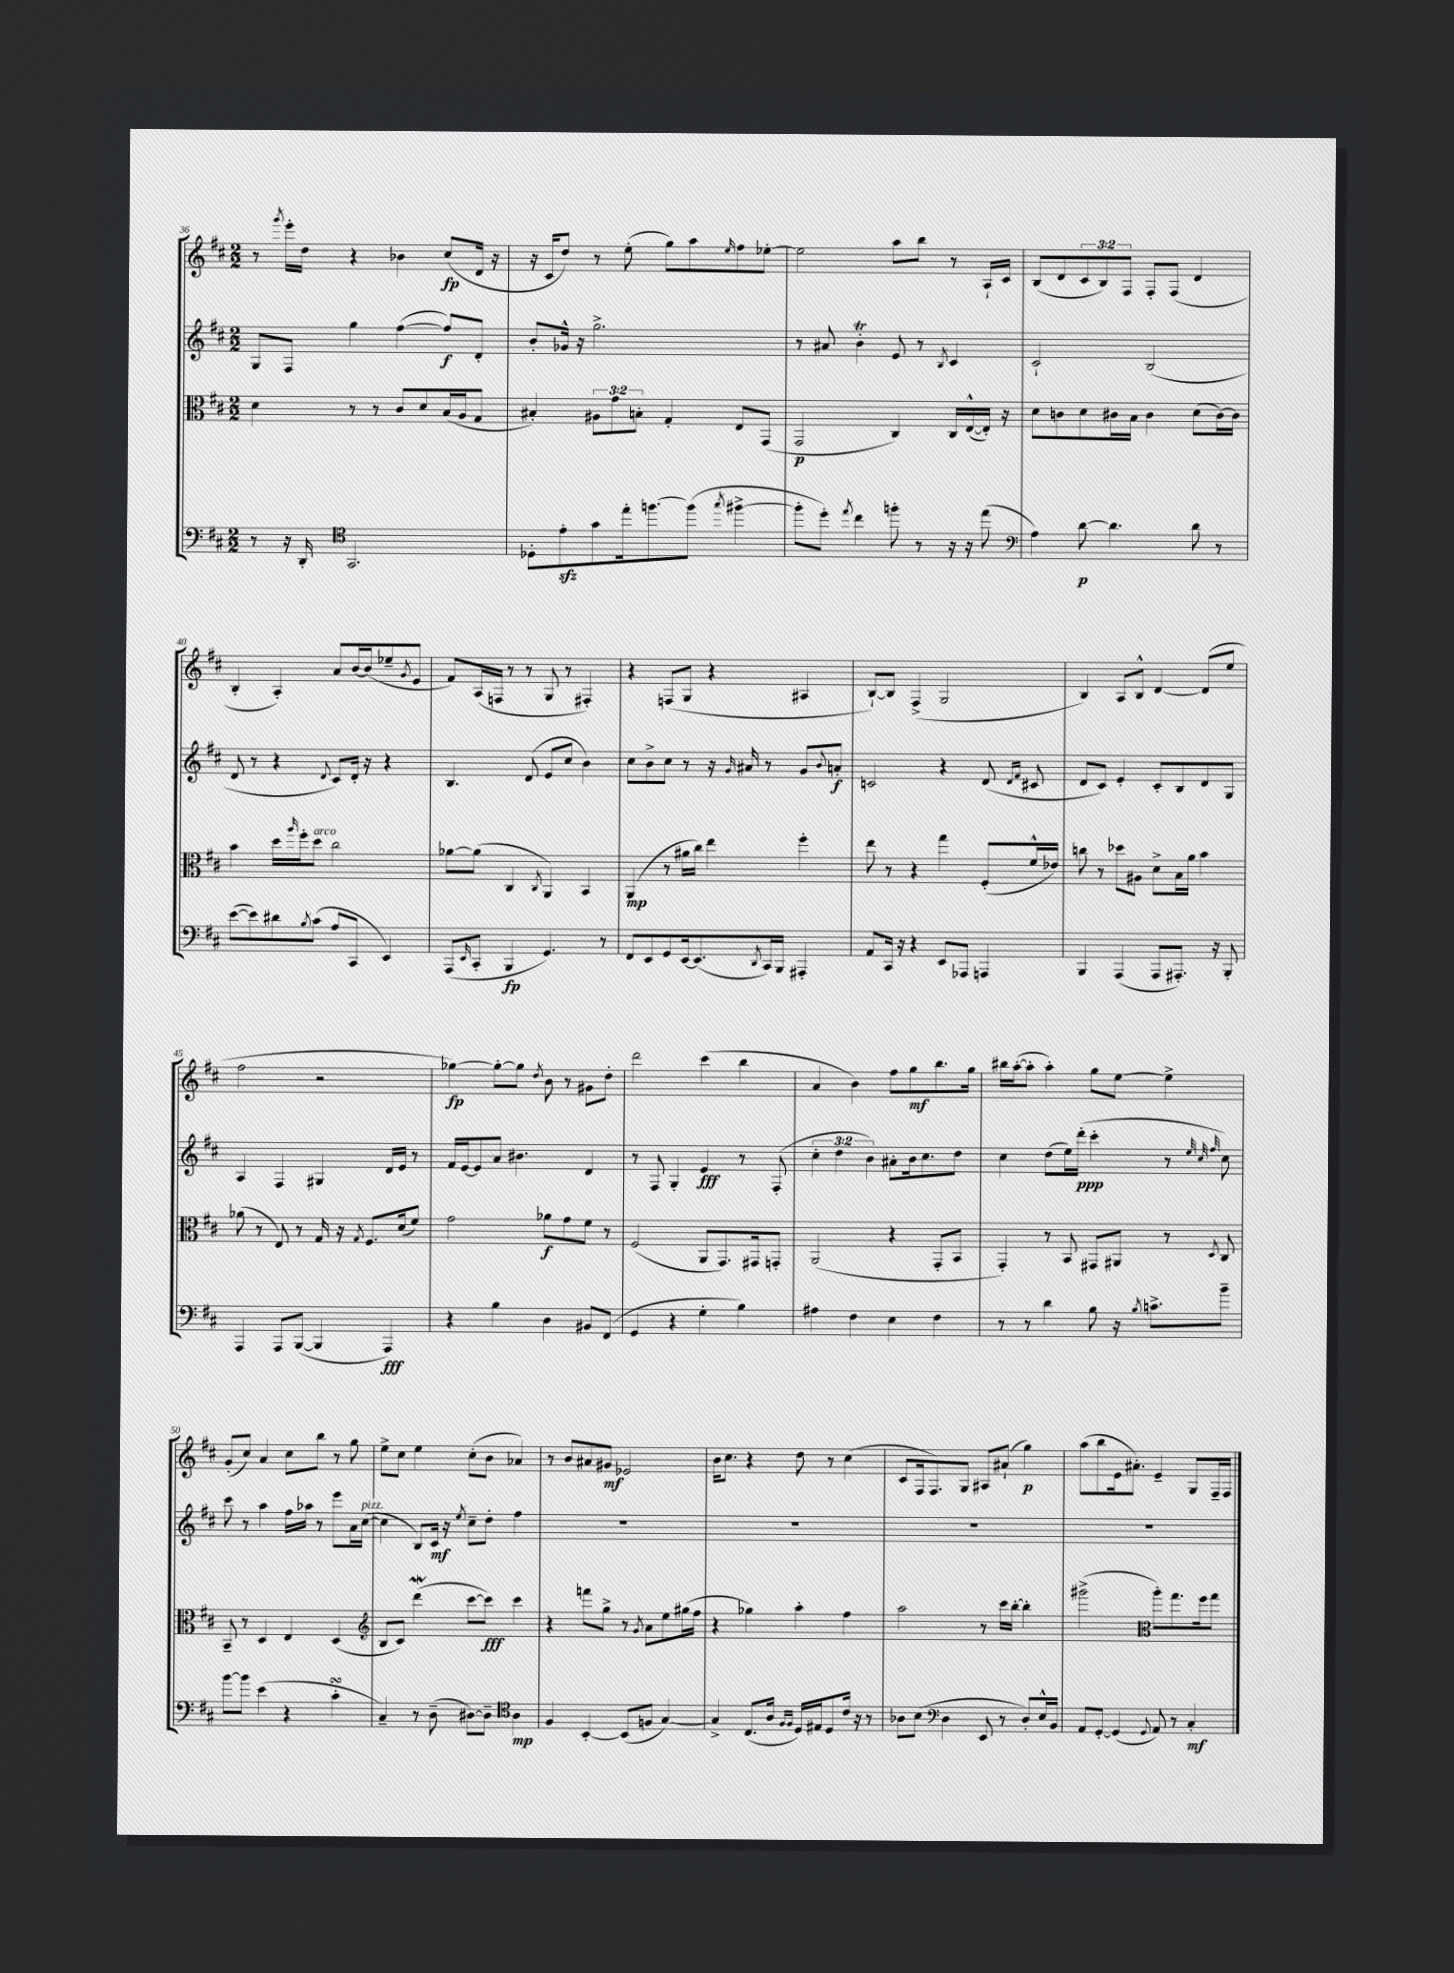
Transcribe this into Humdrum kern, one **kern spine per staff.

**kern	**dynam	**kern	**dynam	**kern	**dynam	**kern	**dynam
*part4	*part4	*part3	*part3	*part2	*part2	*part1	*part1
*staff4	*staff4	*staff3	*staff3	*staff2	*staff2	*staff1	*staff1
*clefF4	*	*clefC3	*	*clefG2	*	*clefG2	*
*k[f#c#]	*	*k[f#c#]	*	*k[f#c#]	*	*k[f#c#]	*
*M2/2	*	*M2/2	*	*M2/2	*	*M2/2	*
=36	=36	=36	=36	=36	=36	=36	=36
8r	.	4d\	.	8G/L	.	8r	.
.	.	.	.	.	.	8qggg/	.
16r	.	.	.	8F#/J	.	16eee'\LL	.
16DD'/	.	.	.	.	.	16dd\JJ	.
*clefC4	*	*	*	*	*	*	*
2.GG/	.	8r	.	4gg\	.	4r	.
.	.	8r	.	.	.	.	.
.	.	8c#/L	.	([4ff#\	.	4b-X\	.
.	.	8d/	.	.	.	.	.
.	.	(16B/L	.	8ff#/L])	f	(8cc#/L	fp
.	.	16A/J	.	.	.	.	.
.	.	8G/J	.	8d'/J	.	16d/Jk	.
.	.	.	.	.	.	16r	.
=37	=37	=37	=37	=37	=37	=37	=37
8D-X'\L	.	4B#X'/)	.	8b'/L	.	16r	.
.	.	.	.	.	.	16c#/KL	.
8ezz'\	.	.	.	16g-X^^/Jk	.	8dd/J)	.
.	.	.	.	16r	.	.	.
8g\	.	12A#X\L	.	2.gg^\	.	8r	.
.	.	12g\	.	.	.	.	.
16ee'\k	.	.	.	.	.	(8ee'\	.
.	.	12Bn'\J	.	.	.	.	.
[8.ffn\	.	.	.	.	.	.	.
.	.	4G'/	.	.	.	8gg\L)	.
(8ff\J]	.	.	.	.	.	8aa\	.
8qgg/	.	.	.	.	.	16qqee/	.
[4ff#X^\	.	8E/L	.	.	.	8ff#\	.
.	.	(8GG/J	.	.	.	[8ee-X'\J	.
=38	=38	=38	=38	=38	=38	=38	=38
8ff#'\L]	.	2GG/	p	8r	.	2ee-\]	.
8dd'\J)	.	.	.	8a#X/	.	.	.
8qee/	.	.	.	.	.	.	.
4cc#\	.	.	.	4bT'\	.	.	.
8ffn'\	.	4C#/)	.	8e/	.	8aa\L	.
8r	.	.	.	8r	.	8bb\J	.
.	.	.	.	8qB/	.	.	.
16r	.	16C#/LL	.	4c#/	.	8r	.
16r	.	([16E^^/	.	.	.	.	.
(8ee\	.	16E'/JJ])	.	.	.	16A`/LL	.
.	.	16r	.	.	.	16c#/JJ	.
=39	=39	=39	=39	=39	=39	=39	=39
*clefF4	*	*	*	*	*	*	*
4A\)	.	8d\L	.	2c#`/	.	(8B/L	.
.	.	8cn\	.	.	.	8d/	.
[8d\	p	8d\	.	.	.	12c#/	.
.	.	.	.	.	.	12B/)	.
4.d\]	.	16c#X\L	.	.	.	.	.
.	.	.	.	.	.	12F#/J	.
.	.	16B\JJ	.	.	.	.	.
.	.	4c#\	.	(2B/	.	8F#'/L	.
.	.	.	.	.	.	(8F#/J	.
8d\	.	(8d\L	.	.	.	4d/	.
8r	.	[16c#\L)	.	.	.	.	.
.	.	16c#\JJ]	.	.	.	.	.
!!LO:LB:g=z
=40	=40	=40	=40	=40	=40	=40	=40
([8e\L	.	4b\	.	8d/	.	4B'/	.
8e\])	.	.	.	8r	.	.	.
8d#X\	.	16dd\LL	.	4r	.	4A'/)	.
.	.	16qqaa/	.	.	.	.	.
.	.	16ff#'\J	.	.	.	.	.
8qB/	.	.	.	.	.	.	.
!	!	!LO:TX:a:i:t=arco	!	!	!	!	!
(8c#\J	.	8dd\J	.	.	.	.	.
.	.	.	.	8qqd/	.	.	.
8A/L	.	2cc#\	.	8c#/L)	.	8a/L	.
8CC#/J	.	.	.	16d'/Jk	.	[16b/L	.
.	.	.	.	16r	.	(16b/J]	.
4EE/)	.	.	.	4r	.	8ee-X~/	.
.	.	.	.	.	.	8qg/	.
.	.	.	.	.	.	8e/J	.
=41	=41	=41	=41	=41	=41	=41	=41
(8AAA/L	.	[8a-X\L	.	4.B/	.	8f#/L)	.
16qqEE/	.	.	.	.	.	.	.
8CC#'/J	.	(8a-\J]	.	.	.	(16A/L	.
.	.	.	.	.	.	16Fn/JJ	.
4BBB/	fp	4C#/	.	.	.	8r	.
.	.	.	.	(8d/	.	8r	.
.	.	8qC#/	.	.	.	.	.
4.GG/)	.	4AA/)	.	8e/L	.	8G/	.
.	.	.	.	8cc#/J	.	8r	.
.	.	4BB/	.	4b\)	.	4F#X'/)	.
8r	.	.	.	.	.	.	.
=42	=42	=42	=42	=42	=42	=42	=42
8FF#/L	.	(4AA/	mp	8cc#\L	.	4r	.
8EE/	.	.	.	8b^\	.	.	.
8GG/	.	8r	.	8cc#\J	.	(8Fn/L	.
[16EE/k	.	16a#X\LL	.	8r	.	8G/J	.
(8.EE/]	.	16cc#\JJ)	.	.	.	.	.
.	.	4ee\	.	16r	.	4r	.
.	.	.	.	16qqg/	.	.	.
.	.	.	.	16a#X/	.	.	.
8qDD/	.	.	.	.	.	.	.
16CC#/L)	.	.	.	8r	.	.	.
16BBB/JJ	.	.	.	.	.	.	.
4AAA#X'/	.	4ff#'\	.	8g/L	.	4A#X/	.
.	.	.	.	8qqb/	.	.	.
.	.	.	.	8an'/J	f	.	.
=43	=43	=43	=43	=43	=43	=43	=43
8AA/L	.	8ee\	.	2cn/	.	[8B`/L)	.
16CC#/Jk	.	8r	.	.	.	8B/J]	.
16r	.	.	.	.	.	.	.
4r	.	4r	.	.	.	(4F#^/	.
8EE/L	.	4gg\	.	4r	.	2G/	.
8AAA-X/J	.	.	.	.	.	.	.
4AAAn/	.	(8F#'/L	.	(8d/	.	.	.
.	.	.	.	16qqd/LL	.	.	.
.	.	.	.	16qqf#/JJ	.	.	.
.	.	16f#^^/L	.	8c#X/	.	.	.
.	.	16e-X/JJ)	.	.	.	.	.
=44	=44	=44	=44	=44	=44	=44	=44
4BBB/	.	8ccn\	.	8d/L	.	4B/)	.
.	.	8r	.	8c#/J)	.	.	.
(4AAA/	.	8dd-X\L	.	4e'/	.	8A/L	.
.	.	8A#X\J	.	.	.	8B^^/J	.
8AAA/L	.	8d^\L	.	8c#'/L	.	[4d/	.
8.AAA#X'/J)	.	16B\L	.	8B/	.	.	.
.	.	16a\JJ	.	.	.	.	.
.	.	4b\	.	8d/	.	(8d/L]	.
16r	.	.	.	.	.	.	.
8BBB'/	.	.	.	8G/J	.	8ee/J	.
!!LO:LB:g=z
=45	=45	=45	=45	=45	=45	=45	=45
4AAA/	.	(8a-X\	.	4A/	.	2ff#\	.
.	.	8r	.	.	.	.	.
8AAA/L	.	8E/)	.	4F#/	.	.	.
([8BBB/J	.	8r	.	.	.	.	.
4BBB/]	.	16G/	.	4G#X/	.	2r	.
.	.	16r	.	.	.	.	.
.	.	8qG/	.	.	.	.	.
.	.	8.F#/L	.	.	.	.	.
4AAA/)	fff	.	.	16d/LL	.	.	.
.	.	(16d/k	.	16e/JJ	.	.	.
.	.	8f#/J)	.	8r	.	.	.
=46	=46	=46	=46	=46	=46	=46	=46
4r	.	2g\	.	16f#/LL	.	[4gg-X\)	fp
.	.	.	.	[16e/J	.	.	.
.	.	.	.	8e/]	.	.	.
4B\	.	.	.	8a/J	.	8gg-'\L_	.
.	.	.	.	4.b#X\	.	8gg-\J]	.
.	.	.	.	.	.	8qdd/	.
4D\	.	8a-X\L	f	.	.	8b\	.
.	.	8g\	.	.	.	8r	.
8BB#X/L	.	8f#\J	.	4d/	.	8g#X\L	.
(8FF#/J	.	8r	.	.	.	8dd'\J	.
=47	=47	=47	=47	=47	=47	=47	=47
4GG/	.	(2F#/	.	8r	.	2ddd\	.
.	.	.	.	8F#/	.	.	.
4r	.	.	.	4G'/	.	.	.
4G'\	.	8AA/L	.	4e/	fff	(4ccc#\	.
.	.	8.GG/)	.	.	.	.	.
4B\)	.	.	.	8r	.	4bb\	.
.	.	16GG#X/k	.	.	.	.	.
.	.	8GGn'/J	.	(8F#'/	.	.	.
=48	=48	=48	=48	=48	=48	=48	=48
4A#X\	.	(2AA/	.	6cc#'\	.	4a/	.
.	.	.	.	6dd\	.	.	.
4F#\	.	.	.	.	.	4b\)	.
.	.	.	.	6b\)	.	.	.
4E\	.	4r	.	8a#X'\L	.	8ff#\L	.
.	.	.	.	16b\k	.	8gg\	mf
.	.	.	.	8.cc#\	.	.	.
4F#\	.	8GG'/L	.	.	.	8.bb\	.
.	.	8BB/J	.	8dd\J	.	.	.
.	.	.	.	.	.	16gg\Jk	.
=49	=49	=49	=49	=49	=49	=49	=49
8r	.	4GG'/)	.	4cc#\	.	16bb#X\LL	.
.	.	.	.	.	.	([16aa'\J	.
8r	.	.	.	.	.	8aa'\J]	.
4d\	.	8r	.	(8dd\L	.	4aa'\)	.
.	.	8BB/	.	16ee\L)	.	.	.
.	.	.	.	(16ddd'\JJ	ppp	.	.
8B\	.	8GG#X/L	.	4ccc#'\	.	8gg\L	.
16r	.	8AA#X/J	.	.	.	[8ee\J	.
8qB/	.	.	.	.	.	.	.
8.cn^\L	.	.	.	.	.	.	.
.	.	8r	.	8r	.	4ee^\]	.
.	.	.	.	32qqee/	.	.	.
.	.	.	.	32qqcc#/	.	.	.
.	.	8qD/	.	32qqff#/	.	.	.
8b~\J	.	8C#/	.	8cc#\)	.	.	.
!!LO:LB:g=z
=50	=50	=50	=50	=50	=50	=50	=50
[8b\L	.	8BB~/	.	8ccc#\	.	(8g'/L	.
8b\J]	.	8r	.	8r	.	8cc#/J)	.
(4e\	.	4D/	.	4aa\	.	4a/	.
4r	.	4E/	.	16ff#\LL	.	8cc#\L	.
.	.	.	.	16aa-X\JJ	.	.	.
.	.	.	.	8r	.	8bb\J	.
4c#sSsS'\	.	(4D/	.	8eee\L	.	8r	.
.	.	.	.	16a\L	.	8gg\	.
!	!	!	!	!LO:TX:a:i:t=pizz.	!	!	!
.	.	.	.	([16cc#\JJ	.	.	.
=51	=51	=51	=51	=51	=51	=51	=51
*	*	*clefG2	*	*	*	*	*
4C#~/)	.	8B/L	.	4cc#\]	.	8ee^\L	.
.	.	8c#/J)	.	.	.	8cc#\J	.
8r	.	(4dddw\	.	8B/L)	.	4ee\	.
(8D~\	.	.	.	16c#/Jk	mf	.	.
.	.	.	.	16r	.	.	.
.	.	.	.	8qee/	.	.	.
[8D#X\L)	.	[8ccc#\L	.	8cc#~\L	.	(8cc#'\L	.
8D#~\J]	.	8ccc#\J])	fff	8dd'\J	.	8b\J	.
*clefC4	*	*	*	*	*	*	*
4A\	mp	4ccc#\	.	4ff#\	.	4a-X/)	.
=52	=52	=52	=52	=52	=52	=52	=52
4F#/	.	4r	.	1r	.	8r	.
.	.	.	.	.	.	8b/L	.
[4BB'/	.	8fffn\L	.	.	.	8a#X/	.
.	.	8gg^\J	.	.	.	8g#X/J	mf
(8BB/L]	.	8r	.	.	.	2e-X/	.
.	.	8qg/	.	.	.	.	.
8Fn/J	.	8a\L	.	.	.	.	.
[4G/)	.	8ee\	.	.	.	.	.
.	.	(16gg#X\L	.	.	.	.	.
.	.	16ff#\JJ	.	.	.	.	.
=53	=53	=53	=53	=53	=53	=53	=53
4G^/]	.	4r	.	1r	.	16b\KL	.
.	.	.	.	.	.	8.cc#\J	.
(8.C#/L	.	4gg-X\)	.	.	.	4r	.
16A/Jk	.	.	.	.	.	.	.
16qqF#/LL	.	.	.	.	.	.	.
16qqF#/JJ	.	.	.	.	.	.	.
16D/LL)	.	4aa'\	.	.	.	8dd\	.
16E#X/J	.	.	.	.	.	.	.
8D/	.	.	.	.	.	8r	.
16c#/Jk	.	4ff#\	.	.	.	(4cc#\	.
16r	.	.	.	.	.	.	.
8r	.	.	.	.	.	.	.
=54	=54	=54	=54	=54	=54	=54	=54
8A-X\L	.	2aa\	.	1r	.	8c#/L	.
(8B\J	.	.	.	.	.	16F#/k	.
.	.	.	.	.	.	8.F#/)	.
*clefF4	*	*	*	*	*	*	*
4D\	.	.	.	.	.	.	.
.	.	.	.	.	.	8G/J	.
8EE/	.	8r	.	.	.	8A#X/L	.
8r	.	16ccc#\LL	.	.	.	(8a#X`/J	.
.	.	[16bb'\JJ	.	.	.	.	.
8D'/L)	.	4bb'\]	.	.	.	4gg\)	p
16E^^/L	.	.	.	.	.	.	.
16BB/JJ	.	.	.	.	.	.	.
=55	=55	=55	=55	=55	=55	=55	=55
8AA/L	.	(2ggg#X^\	.	1r	.	(8aa\L	.
[8GG'/J	.	.	.	.	.	8bb\	.
(4GG/]	.	.	.	.	.	16e\k	.
.	.	.	.	.	.	8.a#X'\J)	.
8qqGG/	.	.	.	.	.	.	.
*	*	*clefC3	*	*	*	*	*
8AA/)	.	8aa'\L)	.	.	.	4e~/	.
8r	.	8.gg\	.	.	.	.	.
4C#'/	mf	.	.	.	.	8G/L	.
.	.	16ff#\k	.	.	.	.	.
.	.	8gg\J	.	.	.	16F#~/L	.
.	.	.	.	.	.	16F#/JJ	.
==	==	==	==	==	==	==	==
*-	*-	*-	*-	*-	*-	*-	*-
